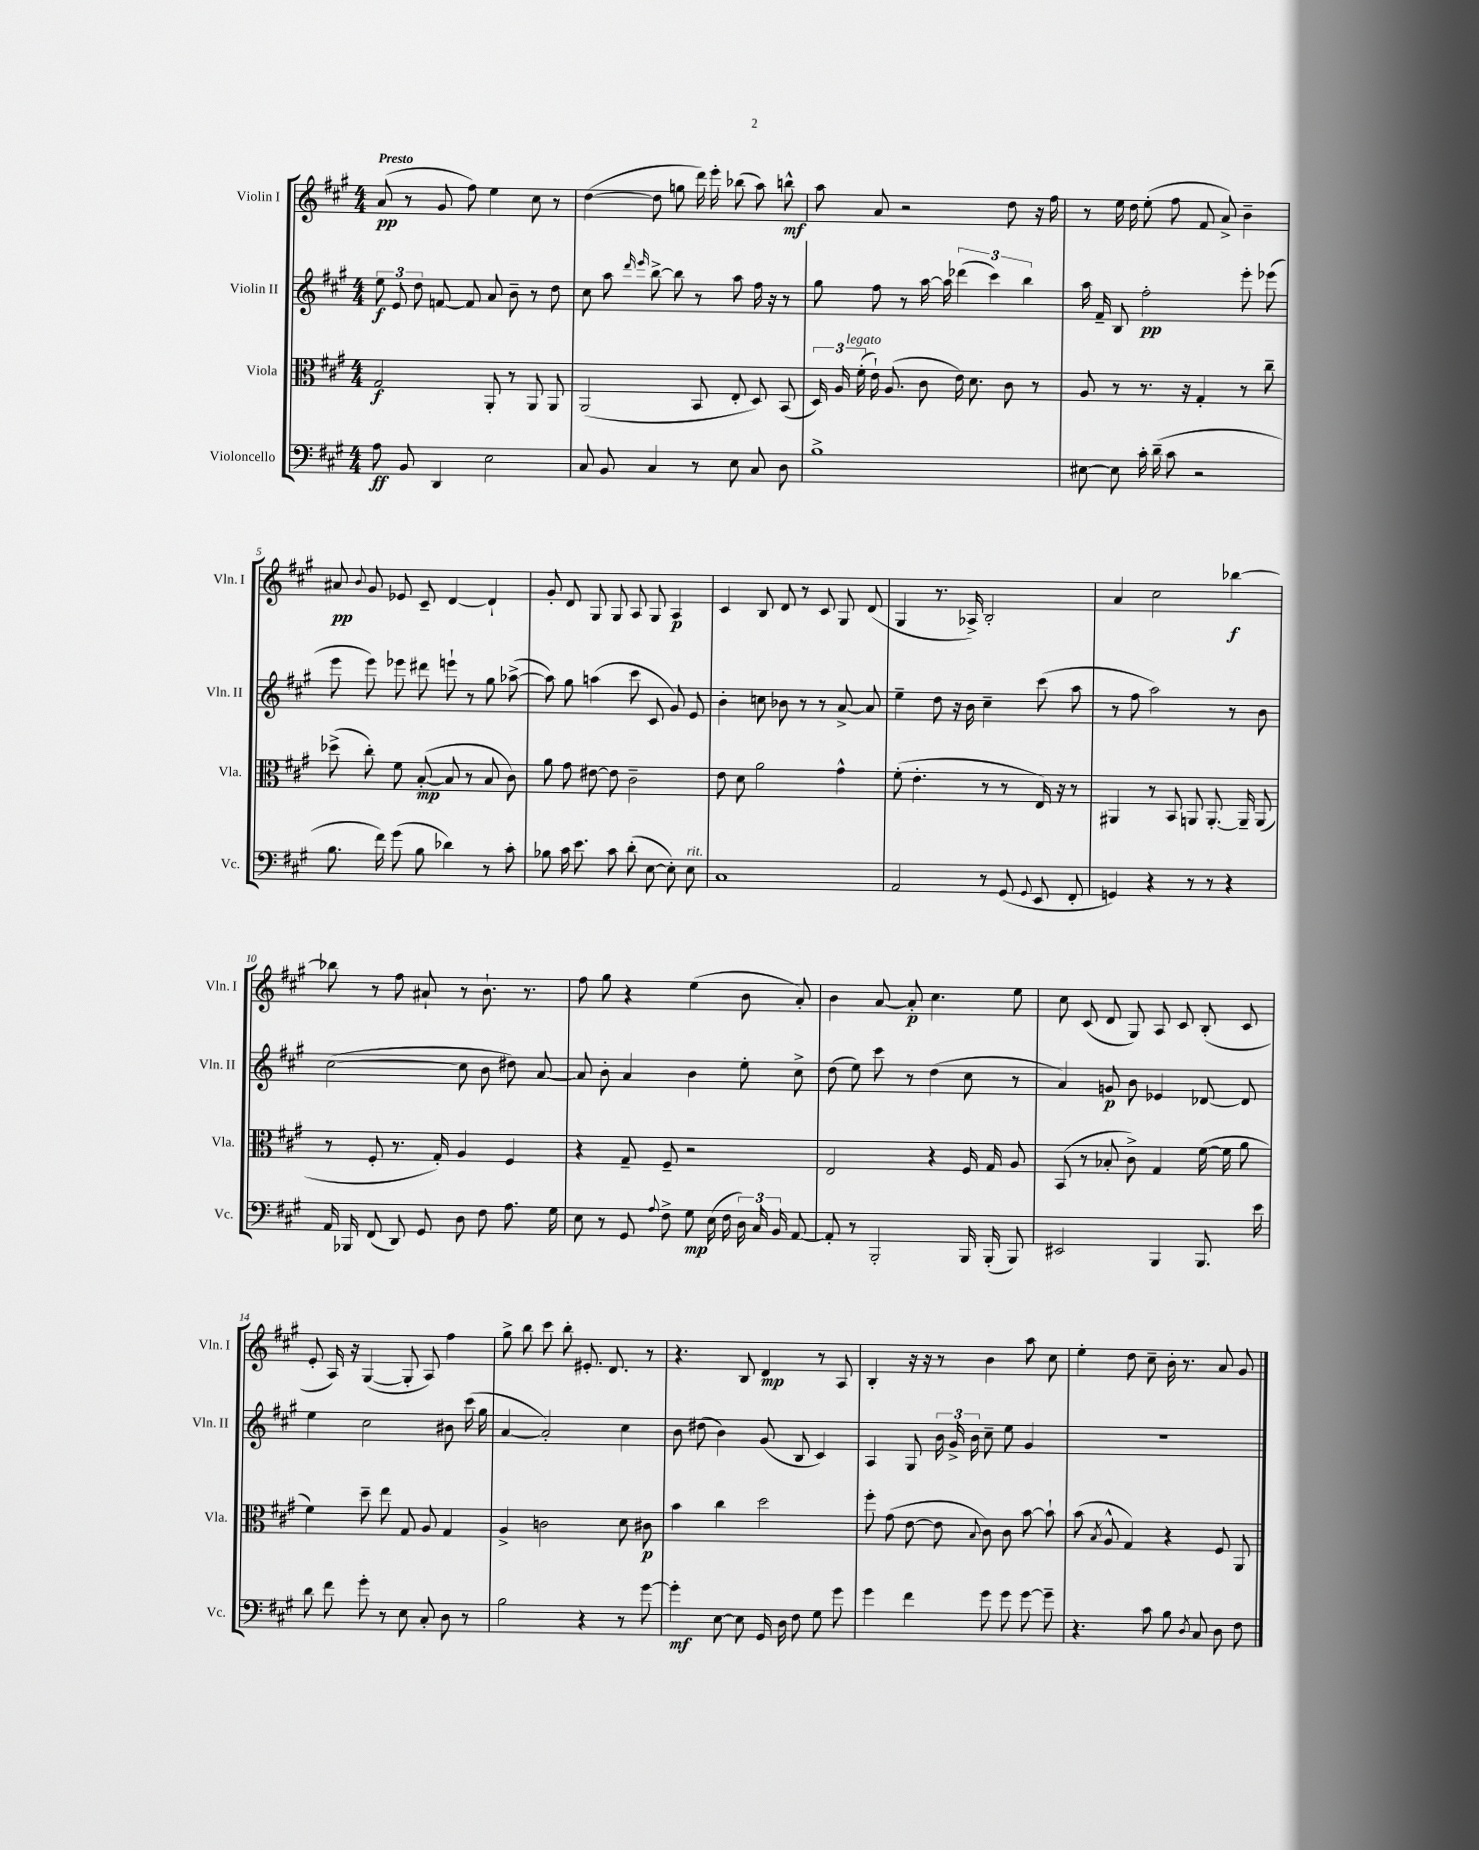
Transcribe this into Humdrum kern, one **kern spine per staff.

**kern	**kern	**kern	**kern
*staff4	*staff3	*staff2	*staff1
*clefF4	*clefC3	*clefG2	*clefG2
*k[f#c#g#]	*k[f#c#g#]	*k[f#c#g#]	*k[f#c#g#]
*M4/4	*M4/4	*M4/4	*M4/4
8A	2G#	12ee	(8a
.	.	12e	.
8BB	.	.	8r
.	.	12dd	.
4DD	.	[8f	8g#
.	.	8f]	8ff#)
2E	8AA'	8a	4ee
.	8r	8b~	.
.	8AA	8r	8cc#
.	8AA	8dd	8r
=	=	=	=
8C#	(2AA	8cc#	([4dd
8BB	.	8aa	.
.	.	16qqddd	.
.	.	16qqeee	.
4C#	.	[8bb^	8dd]
.	.	8bb]	8gg
8r	8BB	8r	16ddd)
.	.	.	16eee'
8E	8E'	8aa	(8bb-
8C#	8D)	16ff#	8aa)
.	.	16r	.
8D	(8BB	8r	8bb^^
=	=	=	=
1B^	24D)	8gg#	8aa
.	24A	.	.
.	(24f#'	.	.
.	16e`)	8ff#	8a
.	(8.A	.	.
.	.	8r	2r
.	8c#	[16aa	.
.	.	16aa]	.
.	16e)	(6ddd-	.
.	8.d	.	.
.	.	6ccc#)	.
.	8c#	.	8dd
.	.	6bb	.
.	8r	.	16r
.	.	.	16ff#
=	=	=	=
[8E#	8A	16aa	8r
.	.	16f#~	.
8E#]	8r	8B	16ee
.	.	.	16dd
16c#'	8.r	2ff#'	(8ee'
(16d~	.	.	.
8c#	.	.	8ff#
.	16r	.	.
2r	4G#'	.	8f#
.	.	.	8a^)
.	8r	8eee'	4b~
.	8cc#~	(8eee-	.
=	=	=	=
8.B	(8dd-^	8eee	8a#
.	.	.	8qqb
.	8cc#')	8eee)	8g#
16f#)	.	.	.
(8g#	8f#	8eee-	8e-
8B	([8B'	8ddd#	8c#~
4d-)	8B]	8eee`	[4d
.	8r	8r	.
8r	8B	8gg#	4d`]
8c#'	8c#)	([8aa-^	.
=	=	=	=
8B-	8a	8aa-])	8g#'
16c#	8g#	8gg#	8d
8.e	.	.	.
.	[8e#	(4aa	8G#
8c#	8e#]	.	8G#
(8d'	2c#~	8ccc#	8A
[8E	.	8c#	8G#
8E'])	.	8g#)	4A
8E	.	8e	.
=	=	=	=
1C#	8e	4b'	4c#
.	8d	.	.
.	2a	8cc	8B
.	.	8b-	8d
.	.	8r	8r
.	.	8r	8c#
.	4g#^^	[8a^	8G#
.	.	8a]	(8d
=	=	=	=
2AA	(8f#'	4ee~	4G#
.	4.e'	.	.
.	.	8dd	8.r
.	.	16r	.
.	.	16b	16A-^)
8r	8r	4cc#~	2B'
(8GG#	8r	.	.
8qqGG#	.	.	.
8EE	16E)	(8ccc#	.
.	16r	.	.
8FF#'	8r	8aa	.
=	=	=	=
4GG)	4AA#	8r	4a
.	.	8ff#	.
4r	8r	2aa)	2cc#
.	8BB	.	.
8r	8AA	.	.
8r	[8.AA'	.	.
4r	.	8r	[4bb-
.	16AA~]	.	.
.	(8AA	8b	.
=	=	=	=
16AA	8r	([2cc#	8bb-]
16BBB-	.	.	.
(8FF#	8F#'	.	8r
8DD)	8.r	.	8ff#
8GG#	.	.	8a#`
.	16G#')	.	.
8D	4A	8cc#]	8r
8F#	.	8b	8.b`
8.A	4F#	8dd#)	.
.	.	.	8.r
.	.	[8a	.
16G#	.	.	.
=	=	=	=
8E	4r	8a]	8ff#
8r	.	8b'	8gg#
8GG#	8G#~	4a	4r
8qqA	.	.	.
8F#^	8F#~	.	.
8G#	2r	4b	(4ee
(16E	.	.	.
16F#	.	.	.
24D)	.	8ee'	8b
24C#	.	.	.
24BB	.	.	.
[8AA	.	8cc#^	8a')
=	=	=	=
8AA']	2E	(8dd	4b
8r	.	8ee)	.
2BBB'	.	8ccc#	[8a
.	.	8r	8a']
.	4r	(4dd	4.cc#
16BBB	16F#	8cc#	.
(16BBB'	16G#	.	.
8BBB)	8A	8r	8ee
=	=	=	=
2EE#	(8BB	4a)	8cc#
.	8r	.	(8c#
.	8B-'	8g	8d
.	8c#^)	8b	8G#)
4BBB	4G#	4e-	8A
.	.	.	8c#
8.BBB	([16f#	[8d-	(8B'
.	16f#]	.	.
.	8a	8d-]	8c#
16e	.	.	.
=	=	=	=
8d	4f#)	4ee	8e'
8f#	.	.	16A)
.	.	.	16r
8g#'	8dd~	2cc#	([4G#
8r	8ee	.	.
8E	8G#	.	8G#']
8C#'	8A	.	8A)
8D	4G#	8b#	4ff#
8r	.	(16ccc#	.
.	.	16gg#	.
=	=	=	=
2B	4A^	[4a	8gg#^
.	.	.	8bb
.	2c	2a'])	8ccc#
.	.	.	8bb'
4r	.	.	8.e#'
.	.	.	8.d
8r	8d	4cc#	.
[8g#	8c#	.	8r
=	=	=	=
4g#']	4b	8b	4.r
.	.	(8dd#	.
[8E	4cc#	4b)	.
8E]	.	.	8B
16GG#	2dd	(8g#	4d
16D	.	.	.
8F#	.	8B	.
8G#	.	4c#)	8r
8g#	.	.	8A
=	=	=	=
4g#	8ff#'	4A	4B'
.	(8g#	.	.
4f#	[8e	8G#	16r
.	.	.	16r
.	8e]	24b	8r
.	.	24g#^	.
.	.	24b	.
.	8qqB	.	.
8g#	8c#)	8cc#~	4b
8g#	8c#	8ee	.
[8g#	[8b	4g#	8aa
8g#~]	8b`]	.	8cc#
=	=	=	=
4.r	(8b	1r	4ee'
.	8qB	.	.
.	8A^^	.	.
.	4G#)	.	8dd
8c#	.	.	8cc#~
8B	4r	.	16b'
.	.	.	8.r
8qD	.	.	.
8C#	.	.	.
8D	8F#	.	8a
8F#	8AA	.	8g#
==	==	==	==
*-	*-	*-	*-
